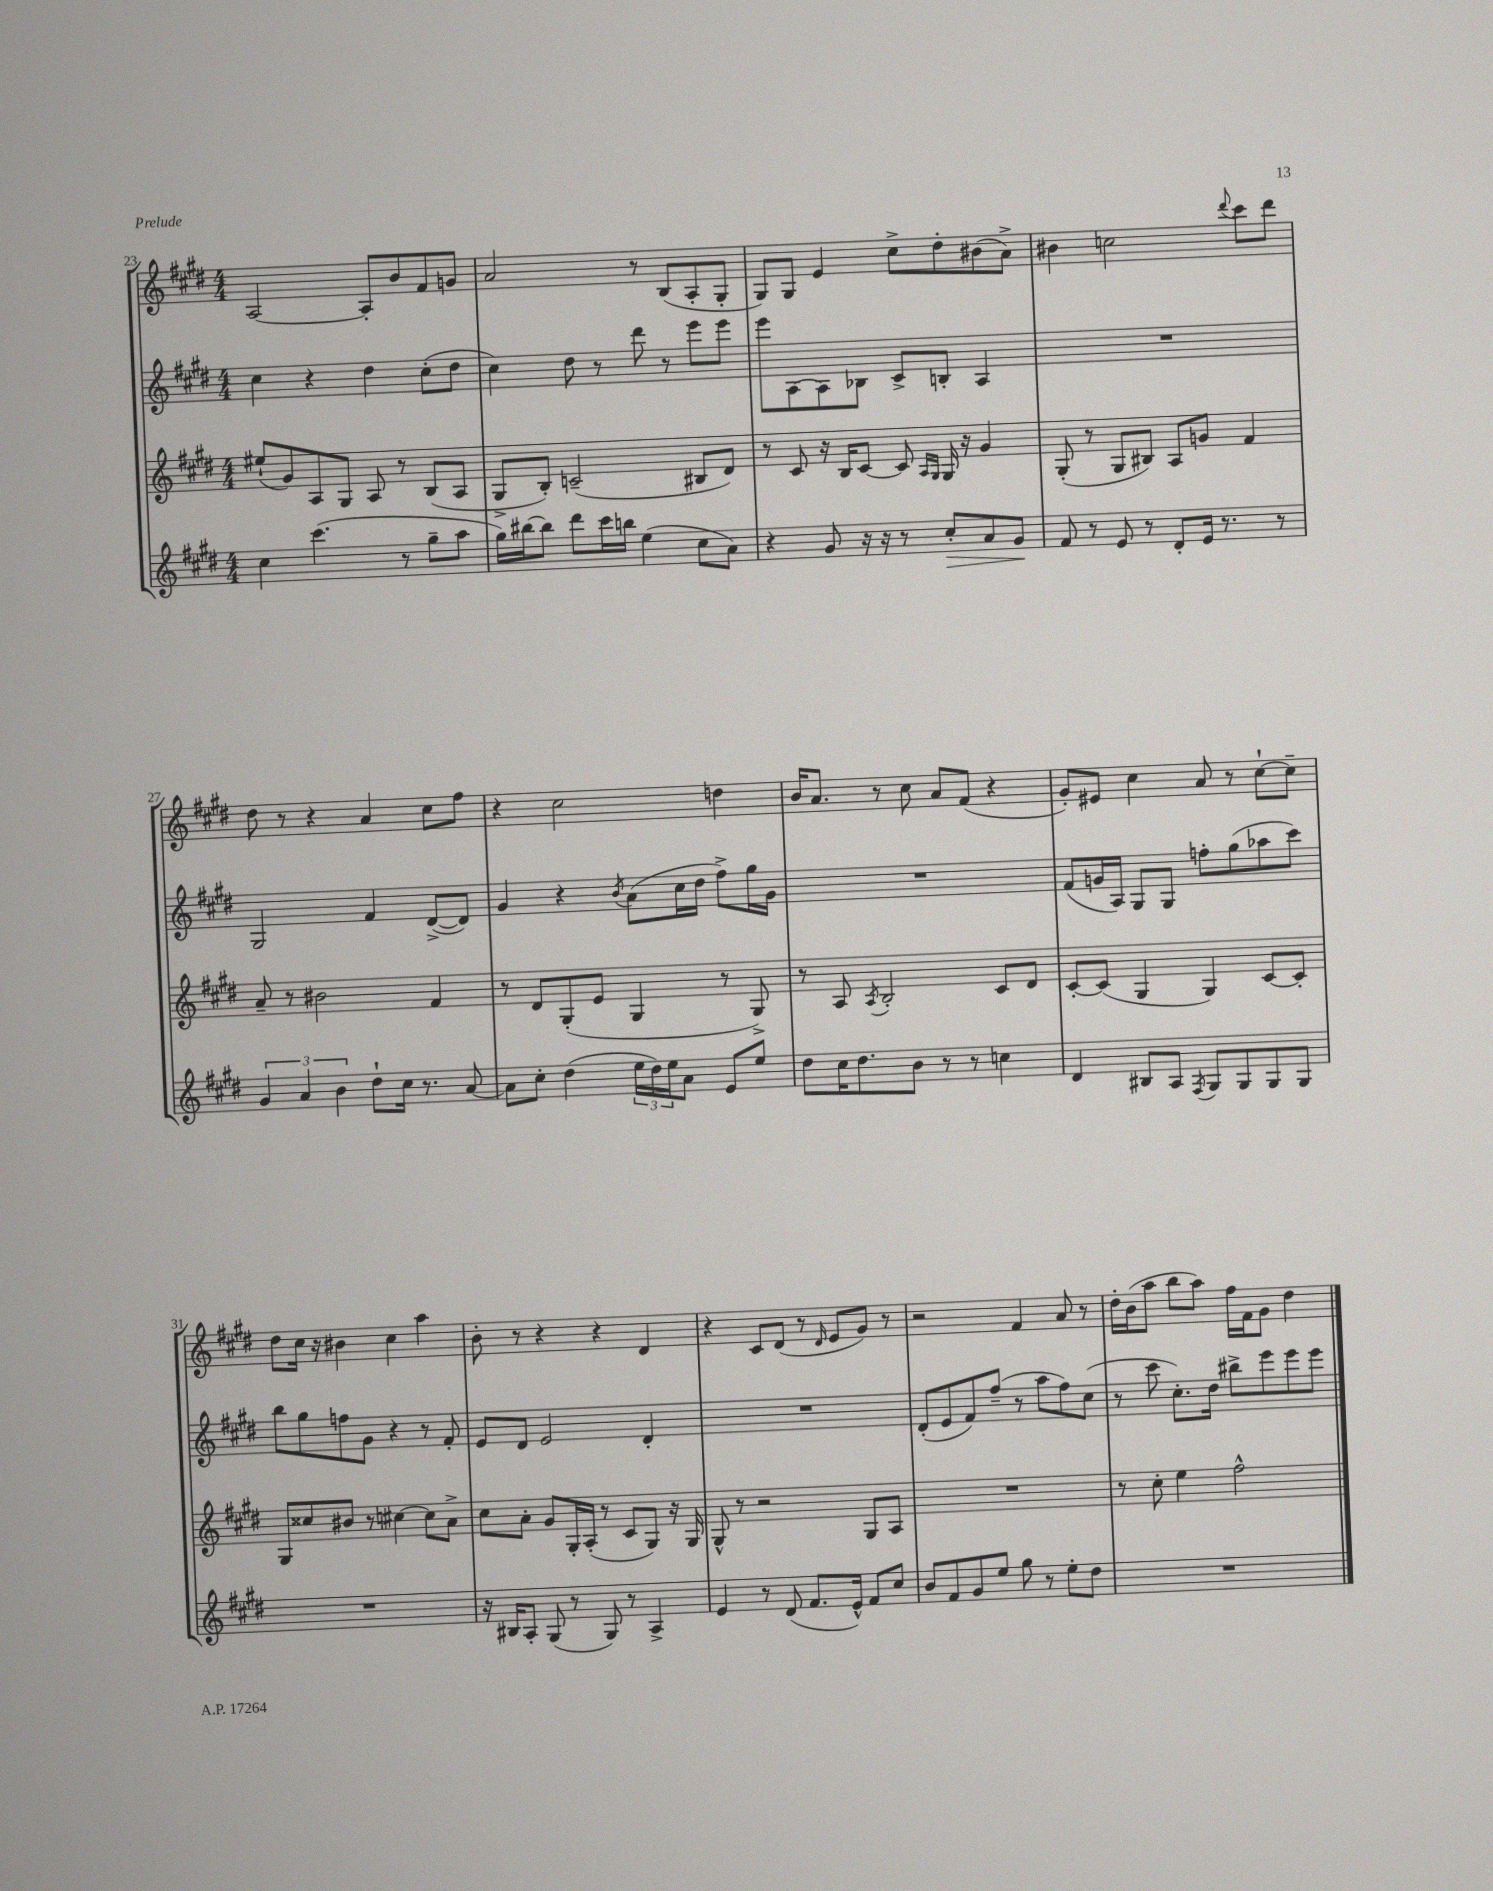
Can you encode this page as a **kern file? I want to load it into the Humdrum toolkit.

**kern	**kern	**kern	**kern
*staff4	*staff3	*staff2	*staff1
*clefG2	*clefG2	*clefG2	*clefG2
*k[f#c#g#d#]	*k[f#c#g#d#]	*k[f#c#g#d#]	*k[f#c#g#d#]
*M4/4	*M4/4	*M4/4	*M4/4
4cc#	(8ee#`	4cc#	[2A
.	8g#)	.	.
(4.ccc#	8A	4r	.
.	8G#	.	.
.	8A	4dd#	8A']
8r	8r	.	8b
8gg#~	(8B	(8cc#'	8f#
8aa	8A	8dd#	8g
=	=	=	=
16gg#)	8G#^	4cc#)	2a
[16bb#	.	.	.
8bb#]	8B')	.	.
8ddd#	(2c~	8dd#	.
16ccc#	.	8r	.
16bb	.	.	.
(4ee	.	8ddd#	8r
.	.	8r	(8B
8cc#	8B#	8eee	8A'
8a)	8d#)	8eee	8G#'
=	=	=	=
4r	8r	8eee	8G#)
.	8c#	[8A	8G#
8g#	16r	8A]	4e
.	16B	.	.
16r	[8c#	8B-	.
16r	.	.	.
8r	8c#]	8c#^	8cc#^
.	16qqA	.	.
.	16qqG#	.	.
8cc#'	16G#	8B'	8dd#'
.	16r	.	.
8a	4g#	4A	(8b#
8g#	.	.	8a^)
=	=	=	=
8f#	(8G#'	1r	4b#
8r	8r	.	.
8e	8G#	.	2cc
8r	8B#)	.	.
8d#'	8A	.	.
16e	8g	.	.
8.r	.	.	.
.	.	.	8qqddd#
.	4f#	.	8ccc#
8r	.	.	8ddd#
=	=	=	=
6g#	8a~	2G#	8dd#
.	8r	.	8r
6a	.	.	.
.	2b#	.	4r
6b	.	.	.
8dd#`	.	4f#	4a
16cc#	.	.	.
8.r	.	.	.
.	4f#	([8d#^	8cc#
[8a	.	8d#])	8ff#
=	=	=	=
8a]	8r	4g#	4r
8cc#'	8d#	.	.
(4dd#	(8G#'	4r	2cc#
.	8e	.	.
.	.	8qb	.
24ee	4G#	(8a	.
24dd#)	.	.	.
24ee	.	.	.
8a	.	16cc#	.
.	.	16dd#	.
8e	8r	8ff#^)	4dd
8ee	8G#^)	16gg#	.
.	.	16g#	.
=	=	=	=
8dd#	8r	1r	16b
.	.	.	8.a
16cc#	8A	.	.
8.dd#	.	.	.
.	8qA	.	.
.	2B'	.	8r
8b	.	.	8cc#
8r	.	.	8a
8r	.	.	(8f#
4cc	8c#	.	4r
.	8d#	.	.
=	=	=	=
4d#	[8c#'	(8f#	8g#')
.	(8c#]	16g	8e#
.	.	16A)	.
8B#	4G#	8G#	4cc#
8A	.	8G#	.
8qF#	.	.	.
8G#	4G#)	8ff'	8a
8G#	.	(8gg#	8r
8G#	[8c#	8aa-	[8cc#`
8G#	8c#']	8ccc#)	8cc#~]
=	=	=	=
1r	8G#	8bb	8dd#
.	8cc##	8gg#	16cc#
.	.	.	16r
.	8b#	8ff	4b#
.	8r	8g#	.
.	[4cc#	4r	4cc#
.	8cc#]	8r	4aa
.	8a^	8f#'	.
=	=	=	=
16r	8cc#	8e	8b'
16B#	.	.	.
8A'	8a'	8d#	8r
(8G#	8g#	2e	4r
8r	16G#'	.	.
.	(16A'	.	.
8G#)	8r	.	4r
8r	8c#	.	.
4A^	8G#)	4d#'	4d#
.	16r	.	.
.	16G#	.	.
=	=	=	=
4e	8G#^^	1r	4r
.	8r	.	.
8r	2r	.	8c#
(8d#	.	.	(8d#
8.f#	.	.	8r
.	.	.	16qqd#
.	.	.	8e
16e^^)	.	.	.
8f#	8G#	.	8g#)
8cc#	8A	.	8r
=	=	=	=
8b	1r	(8d#'	2r
8f#	.	8e	.
8g#	.	8f#)	.
8ee	.	(8ff#~	.
8gg#	.	8r	4f#
8r	.	8aa	.
8ee'	.	8ff#)	8a
8dd#	.	(8cc#	8r
=	=	=	=
1r	8r	8r	16dd#'
.	.	.	(16b
.	8cc#'	8ccc#	8aa
.	4ee	8.cc#')	8bb
.	.	.	8aa)
.	.	16dd#	.
.	2ff#^^	8bb#^	16ff#
.	.	.	16f#
.	.	8eee	8g#
.	.	8eee	4dd#
.	.	8eee	.
==	==	==	==
*-	*-	*-	*-
